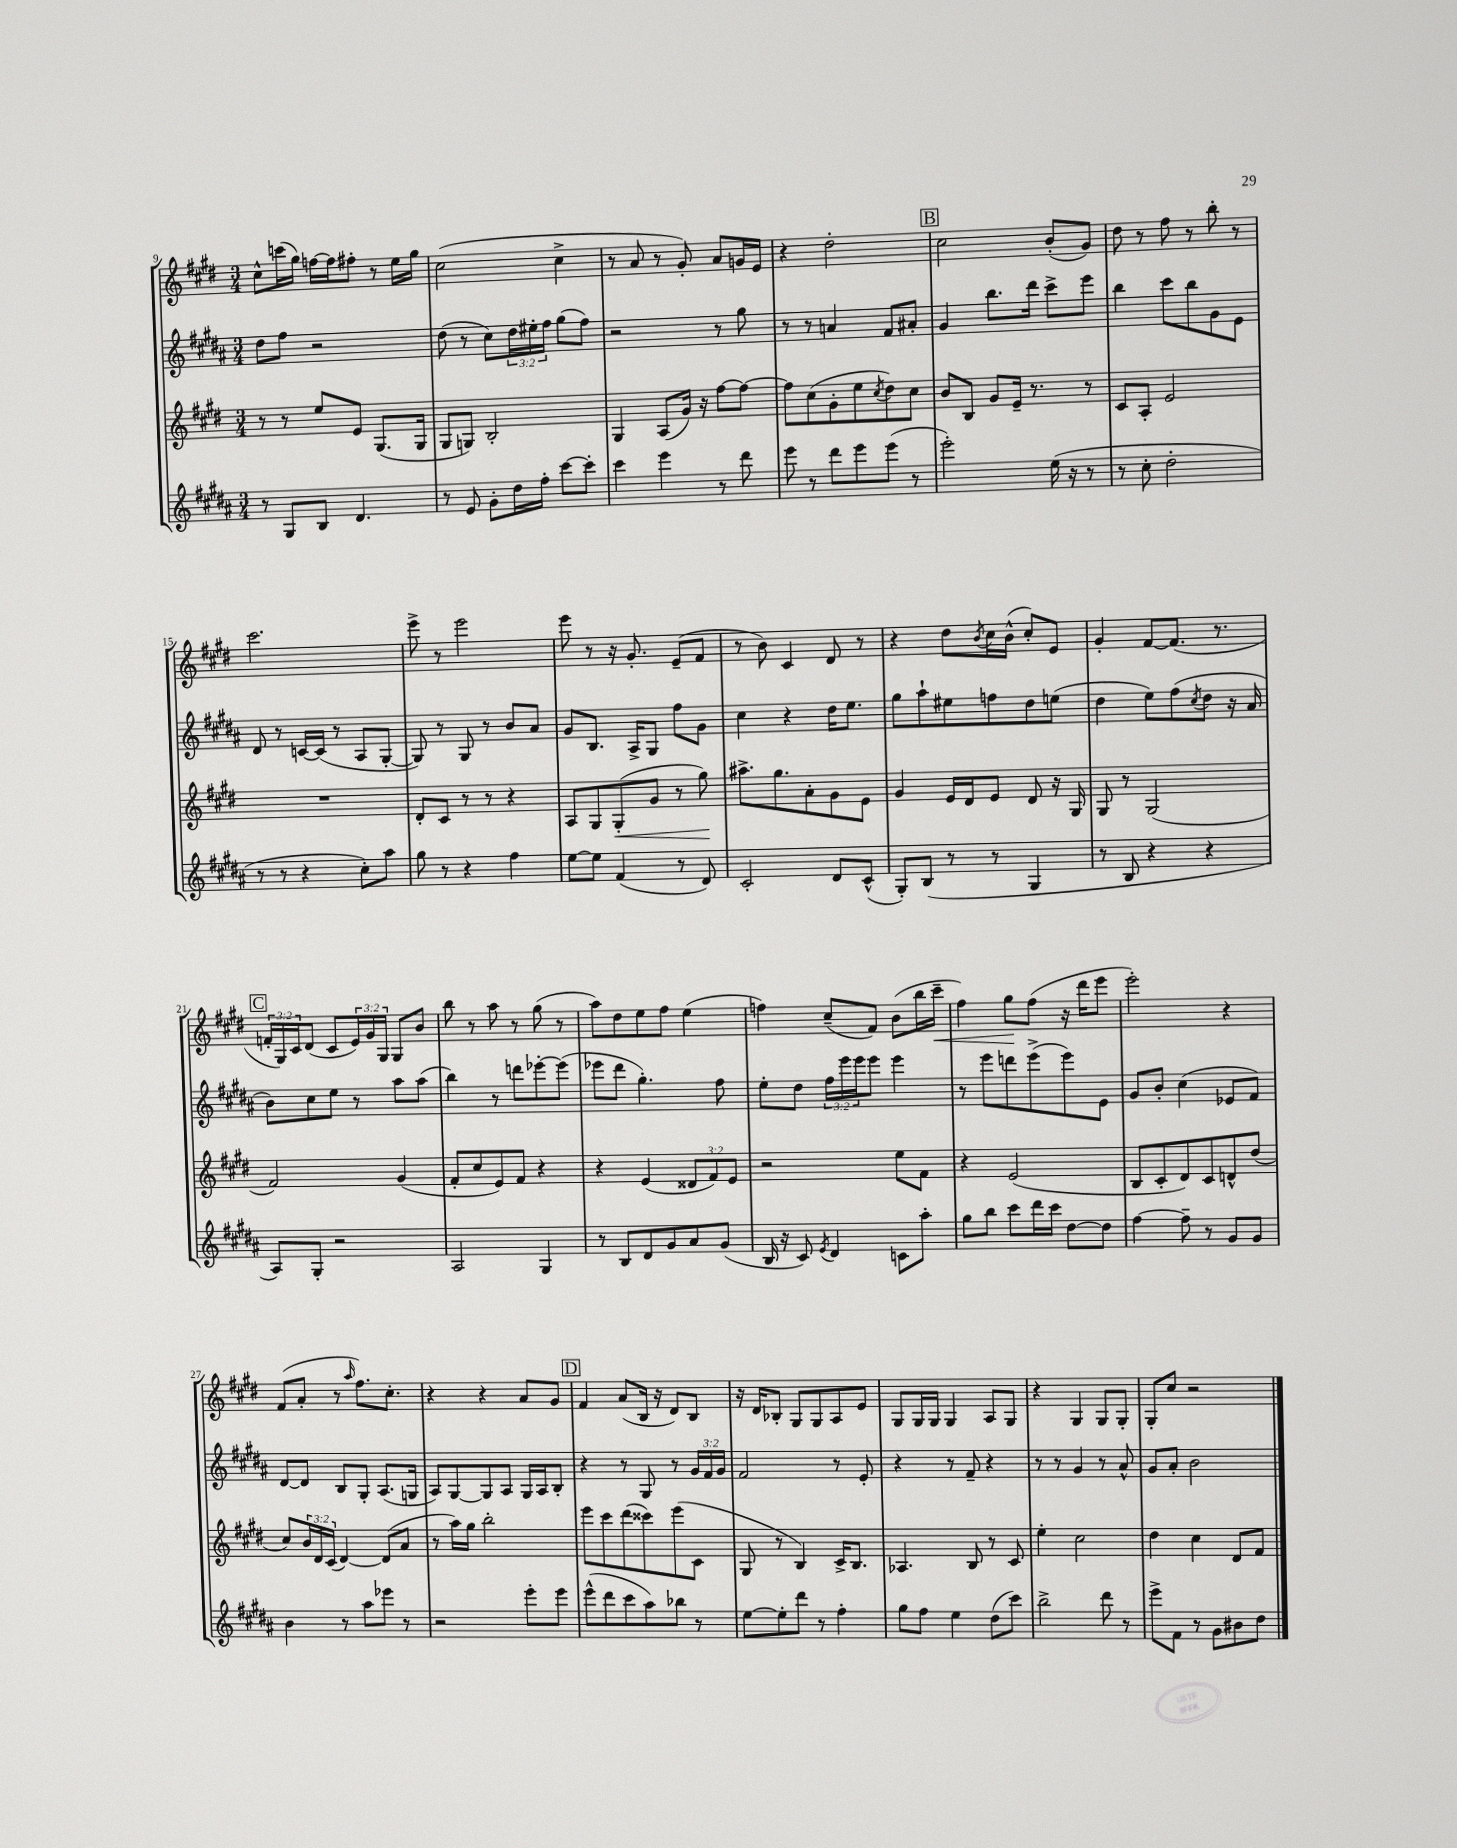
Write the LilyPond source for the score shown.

<<
\new StaffGroup <<
\new Staff = "s0" {
    \clef treble \key e \major \numericTimeSignature \time 3/4 \override Staff.TupletNumber.text = #tuplet-number::calc-fraction-text
    cis''8-^ c'''16( gis''16) f''16~ f''16 fis''8-. r8 e''16 gis''16 |
    cis''2( cis''4-> |
    r8 a'8 r8 gis'8-.) a'8 g'16 e'16 |
    r4 dis''2-. |
    \mark \markup { \box "B" } cis''2 b'8-.( gis'8) |
    dis''8 r8 fis''8 r8 b''8-. r8 |
    cis'''2. |
    e'''8-> r8 e'''2 |
    e'''8 r8 r16 gis'8.-. e'8--( fis'8 |
    r8 b'8) cis'4 dis'8 r8 |
    r4 dis''8 \acciaccatura { b'8 } cis''16 b'16-^( cis''8-.) e'8 |
    gis'4-. fis'8~ fis'8.( r8. |
    \mark \markup { \box "C" } \tuplet 3/2 { f'16-. gis16) cis'16 } dis'8( cis'8 \tuplet 3/2 { e'16) gis'16 gis16 } gis8 b'8 |
    b''8 r8 a''8 r8 gis''8( r8 |
    a''8) dis''8 e''8 fis''8 e''4( |
    f''4) cis''8--( fis'8) b'8( b''16 cis'''16--\< |
    fis''4) gis''8\! fis''8( r16 dis'''16 e'''8 |
    e'''2-.) r4 |
    fis'8( a'8-. r8 \grace { a''16 } fis''8.) cis''8.-. |
    r4 r4 a'8 gis'8 |
    \mark \markup { \box "D" } fis'4 a'8( b16 r16 dis'8) b8 |
    r16 dis'16 bes8-. gis8 gis8 a8 e'8 |
    gis8 gis16 gis16 gis4 a8 gis8 |
    r4 gis4 gis8 gis8-. |
    gis8-. cis''8 r2 \bar "|." |
}
\new Staff = "s1" {
    \clef treble \key b \major \numericTimeSignature \time 3/4 \override Staff.TupletNumber.text = #tuplet-number::calc-fraction-text
    dis''8 fis''8 r2 |
    dis''8( r8 cis''8) \tuplet 3/2 { dis''16 eis''16-. fis''16 } gis''8( fis''8) |
    r2 r8 gis''8 |
    r8 r8 a'4 fis'8 ais'8-. |
    \mark \markup { \box "B" } gis'4 b''8. dis'''16 cis'''8-> e'''8 |
    b''4 cis'''8 b''8 gis'8 e'8 |
    dis'8 r8 c'16~ c'16( r8 ais8 gis8~-. |
    gis8) r8 gis8 r8 b'8 ais'8 |
    gis'8 b8. ais16-> gis8 fis''8 gis'8 |
    cis''4 r4 dis''16 e''8. |
    gis''8 ais''8-! eis''8 f''8 dis''8 e''8( |
    dis''4 e''8) fis''8( \acciaccatura { cis''8 } dis''8 r16 ais'16 |
    \mark \markup { \box "C" } b'8) cis''8 e''8 r8 ais''8 ais''8( |
    b''4) r8 d'''8 ees'''8~-. ees'''8( |
    ees'''8 dis'''8 gis''4.-.) fis''8 |
    e''8-. dis''8 \tuplet 3/2 { fis''16 e'''16 e'''16 } e'''8 e'''4 |
    r8 e'''8 d'''8 e'''8->( e'''8) e'8 |
    gis'8 b'8-. cis''4( ees'8 fis'8) |
    dis'8~ dis'8 b8 gis8-. ais8.( g16 |
    ais8) gis8~ gis8 ais8 gis16 ais16 b8-. |
    \mark \markup { \box "D" } r4 r8 gis8 r8 \tuplet 3/2 { gis'16 fis'16 gis'16 } |
    fis'2 r8 e'8-. |
    r4 r8 fis'8-- r4 |
    r8 r8 gis'4 r8 ais'8-^ |
    gis'8 ais'8-. b'2 \bar "|." |
}
\new Staff = "s2" {
    \clef treble \key e \major \numericTimeSignature \time 3/4 \override Staff.TupletNumber.text = #tuplet-number::calc-fraction-text
    r8 r8 e''8 e'8 gis8.( gis16 |
    gis8 g8) b2-. |
    gis4 a8( gis'16) r16 fis''8~ fis''8~ |
    fis''8 cis''8( gis'8-. e''8 \acciaccatura { cis''8 } dis''8) cis''8 |
    \mark \markup { \box "B" } b'8 b8 gis'8 e'16-- r8. r8 |
    cis'8 a8-. e'2 |
    R2. |
    dis'8-. cis'8 r8 r8 r4 |
    a8 gis8 gis8-.\<( gis'8 r8 gis''8\!) |
    ais''8.-> gis''8. a'8-. gis'8 e'8 |
    gis'4 e'16 dis'16 e'8 dis'8 r16 gis16 |
    gis8 r8 gis2( |
    \mark \markup { \box "C" } fis'2) gis'4( |
    fis'8-. cis''8 e'8) fis'8 r4 |
    r4 e'4( \tuplet 3/2 { disis'8 fis'8) e'8 } |
    r2 e''8 fis'8 |
    r4 e'2( |
    b8 cis'8-. dis'8) cis'8 d'8-^ dis''8( |
    cis''8) \tuplet 3/2 { b'16 dis'16 cis'16( } dis'4~) dis'8( a'8 |
    r8 a''16) gis''16 b''2-. |
    \mark \markup { \box "D" } e'''8 cis'''8 dis'''8( cisis'''8) e'''8( cis'8 |
    gis8 r8 b4) cis'16-> b8. |
    aes4. b8 r8 cis'8 |
    e''4-. cis''2 |
    dis''4 cis''4 dis'8 fis'8 \bar "|." |
}
\new Staff = "s3" {
    \clef treble \key b \major \numericTimeSignature \time 3/4
    r8 gis8 b8 dis'4. |
    r8 e'8 gis'8-. dis''16 fis''16-. cis'''8~ cis'''8-. |
    cis'''4 e'''4 r8 dis'''8 |
    e'''8 r8 dis'''8 e'''8 e'''8( r8 |
    \mark \markup { \box "B" } e'''2-.) e''16( r16 r8 |
    r8 cis''8-. dis''2-. |
    r8 r8 r4 cis''8-.) ais''8 |
    gis''8 r8 r4 fis''4 |
    e''8~ e''8 fis'4( r8 dis'8) |
    cis'2-. dis'8 cis'8-^( |
    gis8-.) b8( r8 r8 gis4 |
    r8 b8 r4 r4 |
    \mark \markup { \box "C" } ais8) gis8-. r2 |
    ais2 gis4 |
    r8 b8 dis'8 gis'8 ais'8 gis'8( |
    b16 r16 cis'8) \acciaccatura { e'8 } dis'4 c'8 ais''8-. |
    gis''8 b''8 cis'''8 dis'''16 cis'''16 dis''8~ dis''8 |
    fis''4~ fis''8-- r8 gis'8 gis'8 |
    b'4 r8 ais''8 ees'''8 r8 |
    r2 e'''8-. e'''8 |
    \mark \markup { \box "D" } e'''8-^( dis'''8 cis'''8 ais''8) bes''8 r8 |
    e''8~ e''8-. dis'''8 r8 fis''4-. |
    gis''8 fis''8 e''4 dis''8( cis'''8) |
    b''2-> dis'''8 r8 |
    e'''8-> fis'8 r8 gis'8 bis'8 dis''8 \bar "|." |
}
>>
>>
\layout { \context { \Score currentBarNumber = #9 } }
